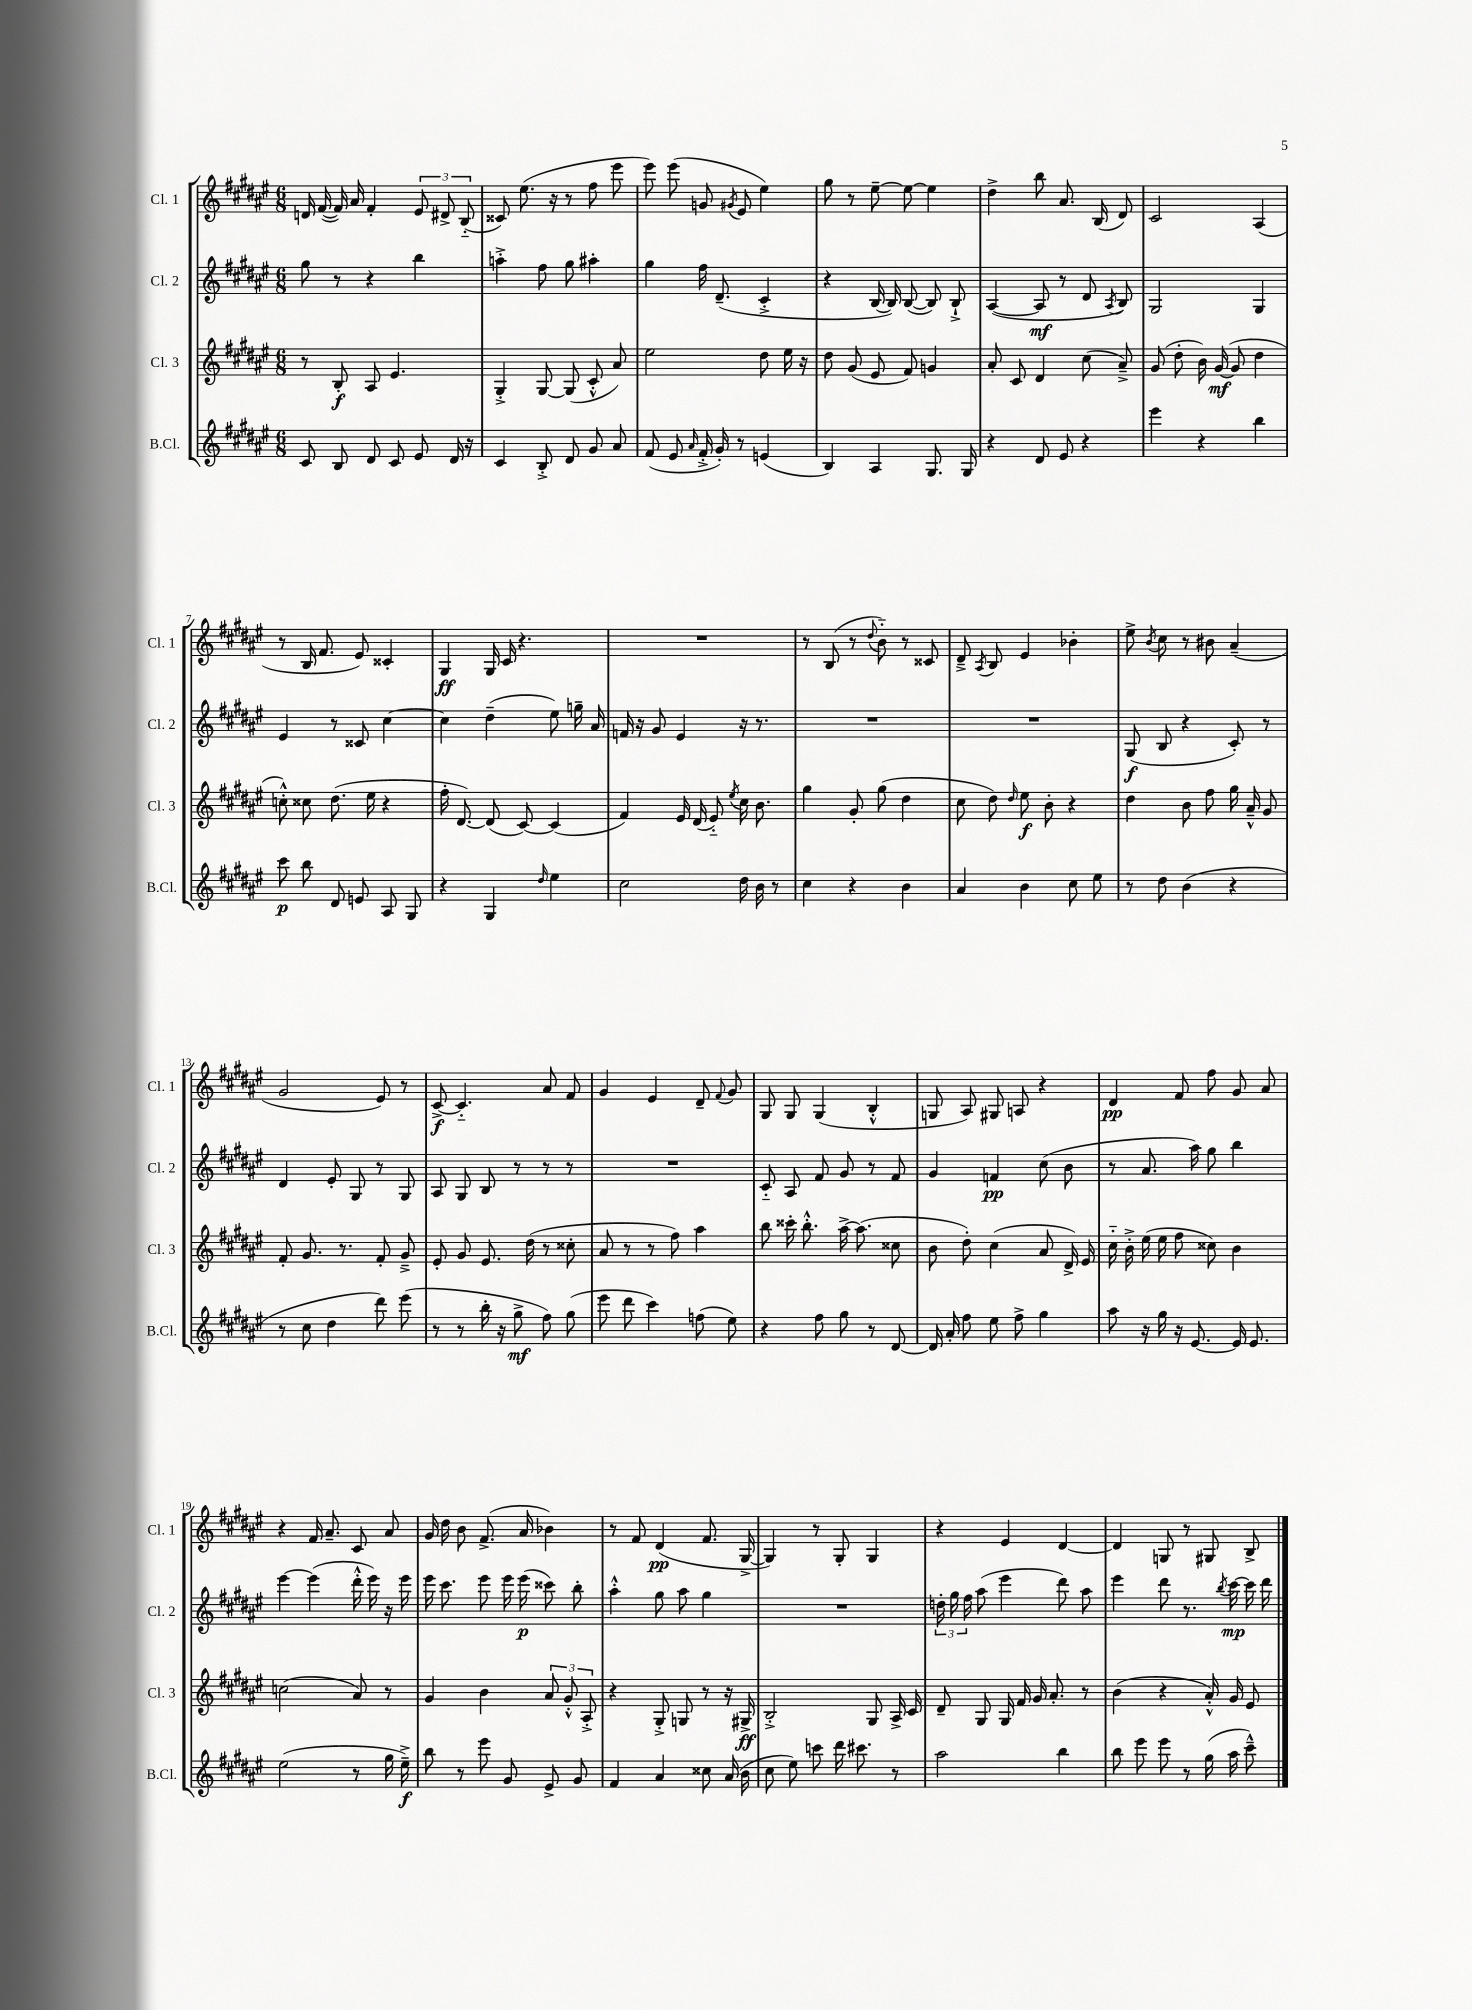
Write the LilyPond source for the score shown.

<<
\new StaffGroup <<
\new Staff = "s0" \with { instrumentName = "Cl. 1" shortInstrumentName = "Cl. 1" } {
    \clef treble \key fis \major \numericTimeSignature \time 6/8
    \autoBeamOff d'16 fis'16~( fis'16) ais'16 fis'4-. \tuplet 3/2 { eis'8 dis'8-> b8-_( } |
    cisis'8) eis''8.( r16 r8 fis''8 eis'''8 |
    eis'''8) eis'''8( g'8 \acciaccatura { gis'8 } eis'8 eis''4) |
    gis''8 r8 eis''8~-- eis''8~ eis''4 |
    dis''4-> b''8 ais'8. b16( dis'8) |
    cis'2 ais4( |
    r8 b16 fis'8. eis'8) cisis'4-. |
    gis4\ff gis16 cis'16 r4. |
    R2. |
    r8 b8( r8 \appoggiatura { dis''8 } b'8-_) r8 cisis'8 |
    dis'8---> \acciaccatura { ais8 } b8 eis'4 bes'4-. |
    eis''8-> \acciaccatura { b'8 } cis''8 r8 bis'8 ais'4--( |
    gis'2 eis'8) r8 |
    cis'8~->\f cis'4.-_ ais'8 fis'8 |
    gis'4 eis'4 dis'8-- \appoggiatura { fis'8 } gis'8 |
    gis8 gis8 gis4( b4-.-^ |
    g8 ais8) gis8 a8 r4 |
    dis'4\pp fis'8 fis''8 gis'8 ais'8 |
    r4 fis'16 ais'8.-- cis'8 ais'8 |
    gis'16 dis''16 b'8 fis'8.->( ais'16 bes'4) |
    r8 fis'8 dis'4\pp( fis'8. gis16~-> |
    gis4) r8 gis8-. gis4 |
    r4 eis'4 dis'4~ |
    dis'4 g8 r8 gis8 b8-> \bar "|." |
}
\new Staff = "s1" \with { instrumentName = "Cl. 2" shortInstrumentName = "Cl. 2" } {
    \clef treble \key fis \major \numericTimeSignature \time 6/8
    \autoBeamOff gis''8 r8 r4 b''4 |
    a''4-.-> fis''8 gis''8 ais''4-. |
    gis''4 fis''16 dis'8.--( cis'4-.-> |
    r4 b16~ b16) b8~( b8) b8-!-> |
    ais4~( ais8\mf r8 dis'8 \acciaccatura { ais8 } b8) |
    gis2 gis4 |
    eis'4 r8 cisis'8 cis''4~ |
    cis''4 dis''4--( eis''8) g''16-- ais'16 |
    f'16 r16 gis'8 eis'4 r16 r8. |
    R2. |
    R2. |
    gis8\f( b8 r4 cis'8-.) r8 |
    dis'4 eis'8-. gis8 r8 gis8 |
    ais8 gis8 b8 r8 r8 r8 |
    R2. |
    cis'8-_ ais8 fis'8 gis'8 r8 fis'8 |
    gis'4 f'4\pp cis''8( b'8 |
    r8 ais'8. ais''16) gis''8 b''4 |
    eis'''4~ eis'''4( dis'''16-.-^ eis'''16) r16 eis'''16 |
    eis'''16 cis'''8. eis'''8 eis'''16 eis'''16\p( cisis'''8) b''8-. |
    ais''4-.-^ gis''8 ais''8 gis''4 |
    R2. |
    \tuplet 3/2 { d''16-. gis''16 fis''16 } ais''8( eis'''4 dis'''8) ais''8 |
    eis'''4 dis'''8 r8. \acciaccatura { b''8 } cis'''16~\mp cis'''16 dis'''16 \bar "|." |
}
\new Staff = "s2" \with { instrumentName = "Cl. 3" shortInstrumentName = "Cl. 3" } {
    \clef treble \key fis \major \numericTimeSignature \time 6/8
    \autoBeamOff r8 b8-.\f ais8 eis'4. |
    gis4-.-> gis8~ gis8( cis'8-.-^ ais'8) |
    eis''2 dis''8 eis''16 r16 |
    dis''8 gis'8( eis'8 fis'8) g'4 |
    ais'8-. cis'8 dis'4 cis''8( ais'8--->) |
    gis'8( dis''8-. b'16) gis'16~\mf( gis'8 dis''4 |
    c''8-.-^) cisis''8 dis''8.( eis''16 r4 |
    fis''16-. dis'8.~) dis'8( cis'8~) cis'4( |
    fis'4) eis'16 dis'16( eis'8-_) \acciaccatura { eis''8 } cis''16 b'8. |
    gis''4 gis'8-. gis''8( dis''4 |
    cis''8 dis''8) \grace { dis''16 } eis''8\f b'8-. r4 |
    dis''4 b'8 fis''8 gis''16 ais'16---^ gis'8 |
    fis'8-. gis'8. r8. fis'8-. gis'8---> |
    eis'8-. gis'8 eis'8. dis''16( r8 cisis''8-. |
    ais'8 r8 r8 fis''8) ais''4 |
    b''8 cisis'''16-. b''8.-.-^ ais''16~-> ais''8.( cisis''8 |
    b'8 dis''8-.) cis''4( ais'8 dis'16->) eis'16 |
    cis''16-_ b'16-.-> eis''16( eis''16 fis''8 cisis''8) b'4 |
    c''2( ais'8) r8 |
    gis'4 b'4 \tuplet 3/2 { ais'8 gis'8-.-^ ais8-.-> } |
    r4 gis8-.-> g8 r8 r16 gis16->\ff |
    b2-.-> gis8 ais16-> cis'16 |
    dis'8-- gis8 gis16 fis'16 gis'16 ais'8.-. r8 |
    b'4( r4 ais'16-.-^) gis'16 eis'8 \bar "|." |
}
\new Staff = "s3" \with { instrumentName = "B.Cl." shortInstrumentName = "B.Cl." } {
    \clef treble \key fis \major \numericTimeSignature \time 6/8
    \autoBeamOff cis'8 b8 dis'8 cis'8 eis'8 dis'16 r16 |
    cis'4 b8-.-> dis'8 gis'8 ais'8 |
    fis'8( eis'8 \grace { ais'16 } fis'16-.-> gis'16-.) r8 e'4( |
    b4) ais4 gis8. gis16 |
    r4 dis'8 eis'8 r4 |
    eis'''4 r4 b''4 |
    cis'''8\p b''8 dis'8 e'8 ais8 gis8 |
    r4 gis4 \grace { dis''16 } eis''4 |
    cis''2 dis''16 b'16 r8 |
    cis''4 r4 b'4 |
    ais'4 b'4 cis''8 eis''8 |
    r8 dis''8 b'4( r4 |
    r8 cis''8 dis''4 dis'''8) eis'''8( |
    r8 r8 b''16-. r16 gis''8->\mf fis''8) gis''8( |
    eis'''8 dis'''8 cis'''4) f''8( eis''8) |
    r4 fis''8 gis''8 r8 dis'8~ |
    dis'16 ais'16-. fis''8 eis''8 fis''8-> gis''4 |
    ais''8 r16 gis''16 r16 eis'8.~ eis'16 eis'8. |
    eis''2( r8 gis''16 eis''16--->\f) |
    b''8 r8 eis'''8 gis'8 eis'8-> gis'8 |
    fis'4 ais'4 cisis''8 ais'16( b'16 |
    cis''8 eis''8) c'''8 dis'''16 cis'''8. r8 |
    ais''2 b''4 |
    b''8 eis'''8 eis'''8 r8 gis''16( ais''16 cis'''8---^) \bar "|." |
}
>>
>>
